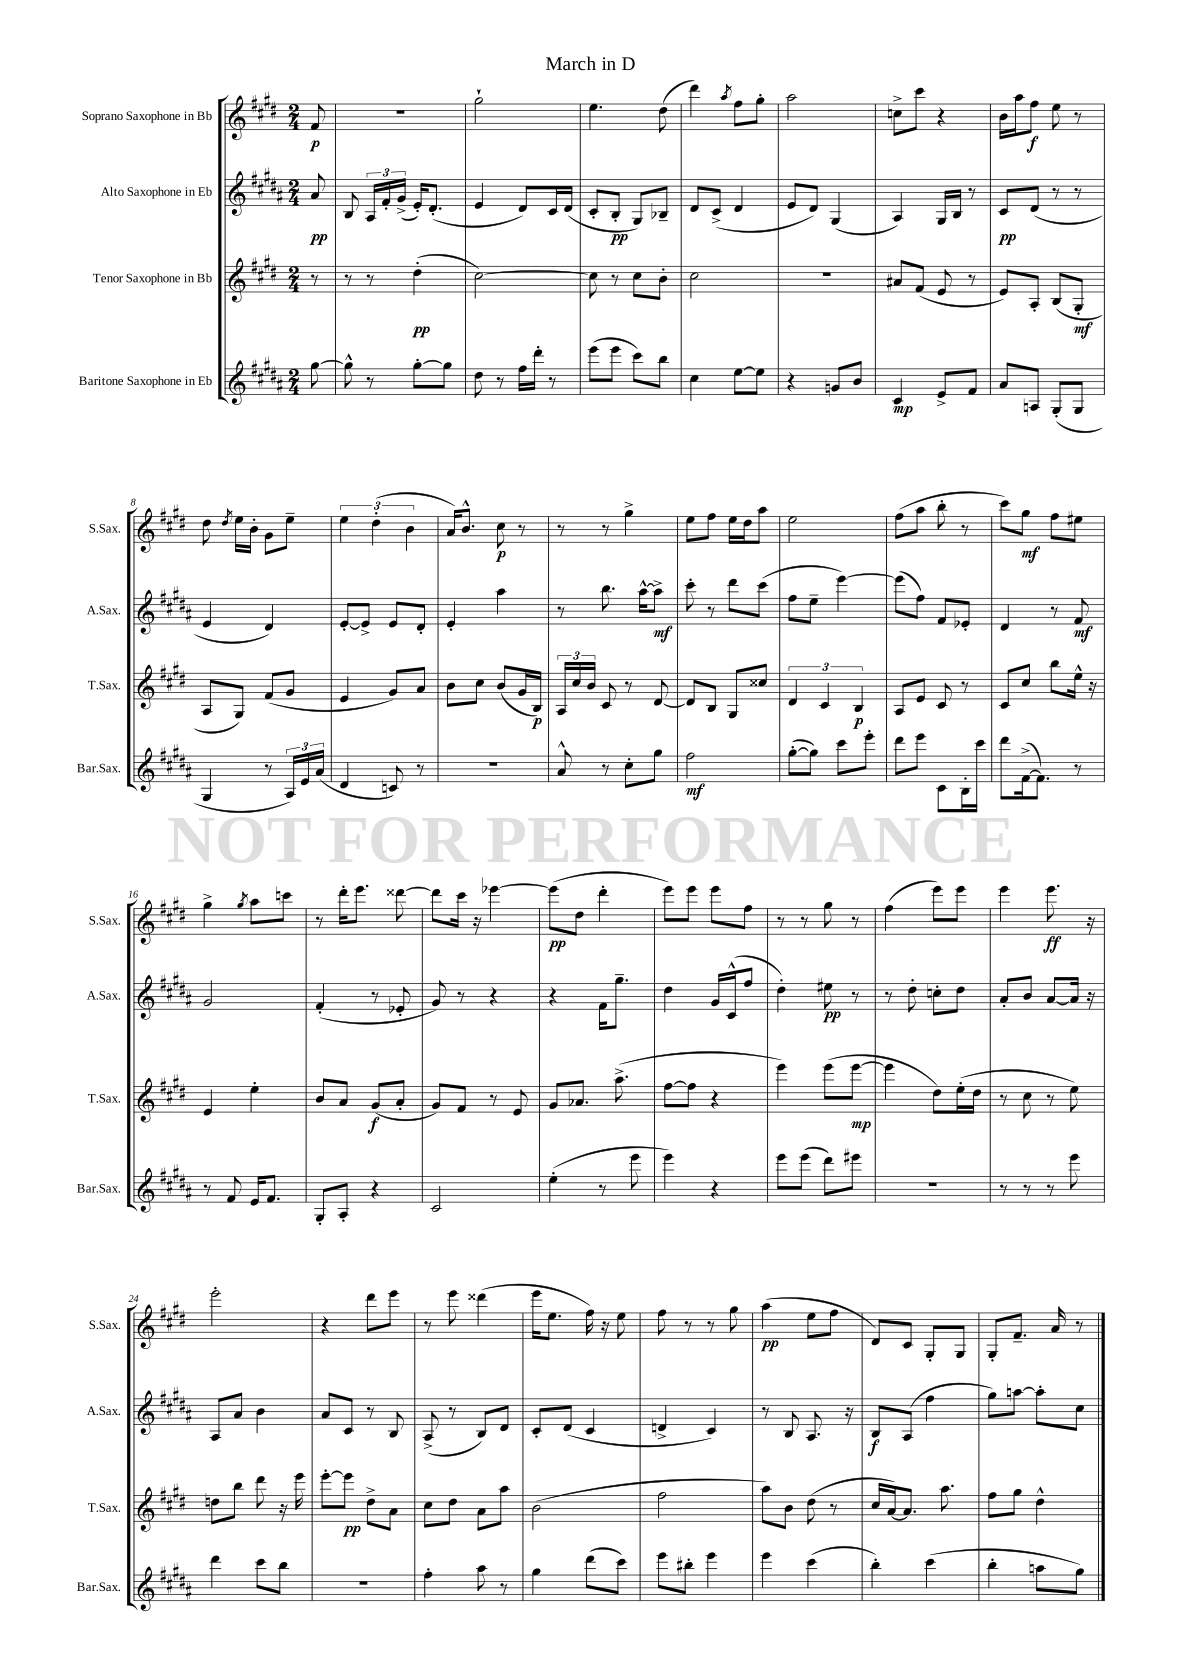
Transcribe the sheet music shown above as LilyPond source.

\header { title = "March in D" }
<<
\new StaffGroup <<
\new Staff = "s0" \with { instrumentName = "Soprano Saxophone in Bb" shortInstrumentName = "S.Sax." } {
    \clef treble \key e \major \numericTimeSignature \time 2/4 \partial 8
    \autoBeamOff fis'8\p |
    r2 |
    gis''2-! |
    e''4. dis''8( |
    dis'''4) \acciaccatura { a''8 } fis''8[ gis''8]-. |
    a''2 |
    c''8[-> cis'''8] r4 |
    b'16[ a''16 fis''8]\f e''8 r8 |
    dis''8 \acciaccatura { dis''8 } e''16[ b'16]-. gis'8[ e''8]-- |
    \tuplet 3/2 { e''4 dis''4-.( b'4 } |
    a'16[) b'8.]-^ cis''8\p r8 |
    r8 r8 gis''4-> |
    e''8[ fis''8] e''16[ dis''16 a''8] |
    e''2 |
    fis''8[( a''8] b''8-. r8 |
    cis'''8[) gis''8]\mf fis''8[ eis''8] |
    gis''4-> \acciaccatura { gis''8 } a''8[ c'''8] |
    r8 dis'''16[-. e'''8.] disis'''8~ |
    disis'''8[ cis'''16] r16 ees'''4~ |
    ees'''8[\pp( dis''8] dis'''4-. |
    e'''8[) e'''8] e'''8[ fis''8] |
    r8 r8 gis''8 r8 |
    fis''4( e'''8[) e'''8] |
    e'''4 e'''8.\ff r16 |
    e'''2-. |
    r4 dis'''8[ e'''8] |
    r8 e'''8 disis'''4( |
    e'''16[ e''8.] fis''16) r16 e''8 |
    fis''8 r8 r8 gis''8 |
    a''4\pp( e''8[ fis''8] |
    dis'8[) cis'8] gis8[-. gis8] |
    gis8[-. fis'8.]-- a'16 r8 \bar "|." |
}
\new Staff = "s1" \with { instrumentName = "Alto Saxophone in Eb" shortInstrumentName = "A.Sax." } {
    \clef treble \key b \major \numericTimeSignature \time 2/4 \partial 8
    \autoBeamOff ais'8\pp |
    b8 \tuplet 3/2 { ais16[ fis'16-. gis'16]->( } e'16[-.) dis'8.]-.( |
    e'4 dis'8[) cis'16 dis'16]( |
    cis'8[-. b8]-.\pp gis8[) bes8]-- |
    dis'8[ cis'8]->( dis'4 |
    e'8[ dis'8]) gis4( |
    ais4) gis16[ b16] r8 |
    cis'8[\pp dis'8]( r8 r8 |
    e'4 dis'4) |
    e'8[~-. e'8]-> e'8[ dis'8]-. |
    e'4-. ais''4 |
    r8 b''8. ais''16[~-^ ais''8]->\mf |
    cis'''8-. r8 dis'''8[ cis'''8]( |
    fis''8[ e''8]-- e'''4~) |
    e'''8[( fis''8]) fis'8[ ees'8]-. |
    dis'4 r8 fis'8\mf |
    gis'2 |
    fis'4-.( r8 ees'8-. |
    gis'8) r8 r4 |
    r4 fis'16[ gis''8.]-- |
    dis''4 gis'16[ cis'16-^( fis''8] |
    dis''4-.) eis''8\pp r8 |
    r8 dis''8-. c''8[-. dis''8] |
    ais'8[-. b'8] ais'8[~ ais'16] r16 |
    ais8[ ais'8] b'4 |
    ais'8[ cis'8] r8 b8 |
    ais8->( r8 b8[) dis'8] |
    cis'8[-. dis'8]( cis'4 |
    d'4-> cis'4) |
    r8 b8 ais8. r16 |
    b8[\f ais8]( fis''4 |
    gis''8[) a''8]~ a''8[-. cis''8] \bar "|." |
}
\new Staff = "s2" \with { instrumentName = "Tenor Saxophone in Bb" shortInstrumentName = "T.Sax." } {
    \clef treble \key e \major \numericTimeSignature \time 2/4 \partial 8
    \autoBeamOff r8 |
    r8 r8 dis''4-.\pp( |
    cis''2~) |
    cis''8 r8 cis''8[ b'8]-. |
    cis''2 |
    r2 |
    ais'8[ fis'8]( e'8 r8 |
    e'8[) a8]-. b8[( gis8]-.\mf |
    a8[ gis8]) fis'8[( gis'8] |
    e'4 gis'8[) a'8] |
    b'8[ cis''8] b'8[( gis'16 b16]\p) |
    \tuplet 3/2 { a16[ cis''16 b'16] } cis'8 r8 dis'8~ |
    dis'8[ b8] gis8[ cisis''8] |
    \tuplet 3/2 { dis'4 cis'4 b4\p } |
    a8[ e'8] cis'8 r8 |
    cis'8[ cis''8] b''8[ e''16]-^ r16 |
    e'4 e''4-. |
    b'8[ a'8] gis'8[\f( a'8]-. |
    gis'8[) fis'8] r8 e'8 |
    gis'8[ aes'8.] a''8.->( |
    fis''8[~ fis''8] r4 |
    e'''4) e'''8[( e'''8]~\mp |
    e'''4 dis''8[) e''16-.( dis''16] |
    r8 cis''8 r8 e''8) |
    d''8[ b''8] dis'''8 r16 e'''16 |
    e'''8[~-. e'''8]\pp dis''8[-> a'8] |
    cis''8[ dis''8] a'8[ a''8] |
    b'2( |
    fis''2 |
    a''8[) b'8] dis''8( r8 |
    cis''16[ a'16~) a'8.] a''8. |
    fis''8[ gis''8] dis''4-^ \bar "|." |
}
\new Staff = "s3" \with { instrumentName = "Baritone Saxophone in Eb" shortInstrumentName = "Bar.Sax." } {
    \clef treble \key b \major \numericTimeSignature \time 2/4 \partial 8
    \autoBeamOff gis''8~ |
    gis''8-^ r8 gis''8[~-. gis''8] |
    dis''8 r8 fis''16[ dis'''16]-. r8 |
    e'''8[( e'''8] cis'''8[) b''8] |
    cis''4 e''8[~ e''8] |
    r4 g'8[ b'8] |
    cis'4\mp e'8[-> fis'8] |
    ais'8[ a8] gis8[-.( gis8] |
    gis4 r8 \tuplet 3/2 { ais16[) e'16 ais'16]( } |
    dis'4 c'8) r8 |
    R2 |
    ais'8-^ r8 cis''8[-. gis''8] |
    fis''2\mf |
    gis''8[~-.( gis''8]) cis'''8[ e'''8]-. |
    dis'''8[ e'''8] cis'8[ b16-. cis'''16] |
    dis'''8[ fis'16~->( fis'8.]) r8 |
    r8 fis'8 e'16[ fis'8.] |
    gis8[-. ais8]-. r4 |
    cis'2 |
    e''4-.( r8 e'''8 |
    e'''4) r4 |
    e'''8[ e'''8]( dis'''8[) eis'''8] |
    R2 |
    r8 r8 r8 e'''8 |
    dis'''4 cis'''8[ b''8] |
    R2 |
    fis''4-. ais''8 r8 |
    gis''4 dis'''8[( cis'''8]) |
    e'''8[ bis''8]-. e'''4 |
    e'''4 cis'''4( |
    b''4-.) cis'''4( |
    b''4-. a''8[ gis''8]) \bar "|." |
}
>>
>>
